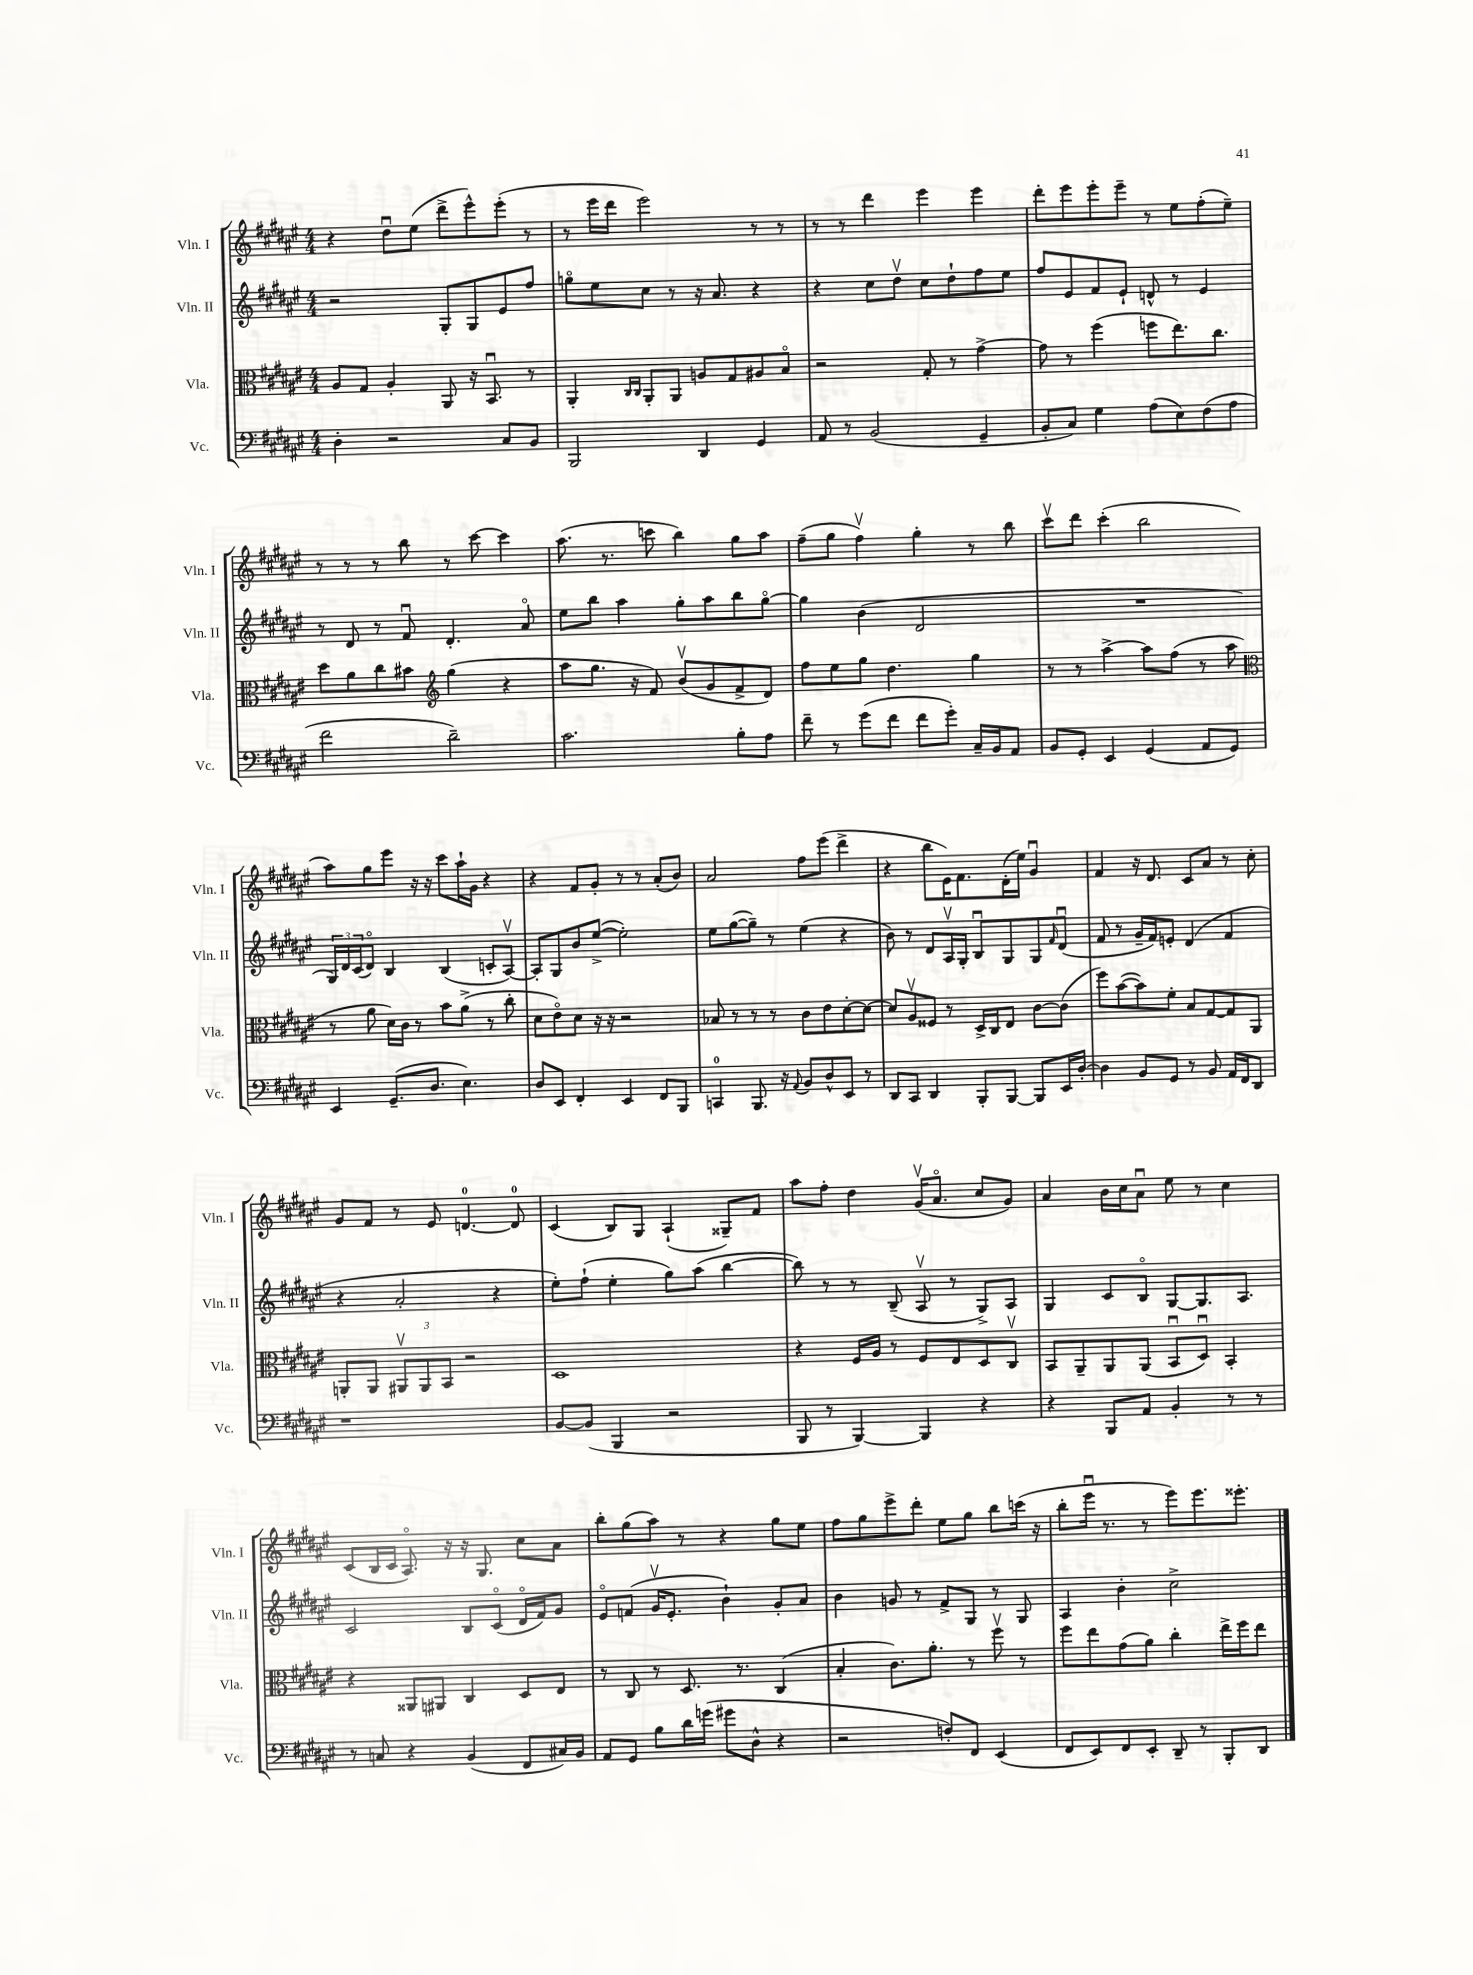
<<
\new StaffGroup <<
\new Staff = "s0" \with { instrumentName = "Vln. I" shortInstrumentName = "Vln. I" } {
    \clef treble \key fis \major \numericTimeSignature \time 4/4
    r4 dis''8\downbow eis''8( dis'''8-> eis'''8-^) eis'''8-.( r8 |
    r8 eis'''16 dis'''16 eis'''2) r8 r8 |
    r8 r8 dis'''4 eis'''4 eis'''4 |
    dis'''8-. eis'''8 eis'''8-. eis'''8-- r8 eis''8 fis''8-.( eis''8--) |
    r8 r8 r8 b''8 r8 cis'''8~ cis'''4 |
    ais''8.( r8. c'''8 b''4) gis''8 ais''8 |
    fis''8--( gis''8 fis''4\upbow) gis''4-. r8 b''8 |
    cis'''8\upbow dis'''8 cis'''4-.( b''2 |
    ais''8) gis''8 eis'''8 r16 r16 cis'''8 ais''16-! gis'16 r4 |
    r4 fis'8 gis'8-. r8 r8 ais'8-.( b'8) |
    ais'2 fis''8 eis'''8( dis'''4-> |
    r4 b''8 eis'16) fis'8. dis'16-.( eis''16) gis'4\downbow |
    fis'4 r16 dis'8. cis'8 ais'8 r8 cis''8-. |
    gis'8 fis'8 r8 eis'8 d'4.-0~ d'8-0 |
    cis'4( b8) gis8 ais4-!( gisis8--) fis'8 |
    ais''8 fis''8-. dis''4 gis'16\upbow( ais'8.\flageolet cis''8 gis'8) |
    ais'4 b'16 cis''16 ais'8\downbow eis''8 r8 cis''4 |
    cis'8( b16 cis'16 ais8.\flageolet) r16 r16 gis8. cis''8 ais'8 |
    b''8-. gis''8( ais''8) r8 r4 gis''8 eis''8 |
    fis''8 gis''8 eis'''8-> dis'''8-. eis''8 gis''8 b''8 c'''16( r16 |
    b''8-. eis'''16\downbow r8. r8 eis'''8) eis'''8. eisis'''8.-. \bar "|." |
}
\new Staff = "s1" \with { instrumentName = "Vln. II" shortInstrumentName = "Vln. II" } {
    \clef treble \key fis \major \numericTimeSignature \time 4/4
    r2 gis8-. gis8 eis'8 fis''8 |
    g''8\flageolet eis''8 cis''8 r8 r16 ais'8. r4 |
    r4 cis''8 dis''8\upbow cis''8 dis''8-! fis''8 eis''8 |
    fis''8 eis'8 fis'8 eis'8-! d'8-^ r8 eis'4 |
    r8 dis'8 r8 fis'8\downbow dis'4.-. ais'8\flageolet |
    eis''8 b''8 ais''4 gis''8-. ais''8 b''8 gis''8~\flageolet |
    gis''4 b'4( dis'2 |
    R1 |
    \tuplet 3/2 { gis16) dis'16 cis'16( } dis'8\flageolet) b4 b4( c'8-. ais8~\upbow) |
    ais8-. gis8 b'8 eis''8~->( eis''2-.) |
    eis''8 gis''8~( gis''8--) r8 eis''4( r4 |
    b'8) r8 dis'8 ais16\upbow gis16-. b8\downbow gis8 gis8 \grace { fis'16 } dis'8\downbow( |
    fis'8 r8 gis'16-- fis'16) e'8-. dis'4( fis'4 |
    r4 ais'2-. r4 |
    eis''8-.) fis''8-!( eis''4-. gis''8) ais''8( b''4~ |
    b''8) r8 r8 b8--( ais8\upbow r8 gis8->) ais8 |
    gis4 cis'8 b8\flageolet gis8~ gis8. ais8. |
    cis'2 b8 cis'8\flageolet( dis'16\flageolet fis'16) gis'8 |
    eis'8\flageolet f'8( gis'16\upbow eis'8.-. b'4-!) gis'8-. ais'8 |
    b'4 g'8 r8 fis'8-> gis8 r8 gis8 |
    ais4 b'4-. cis''2-> \bar "|." |
}
\new Staff = "s2" \with { instrumentName = "Vla." shortInstrumentName = "Vla." } {
    \clef alto \key fis \major \numericTimeSignature \time 4/4
    ais8 gis8 ais4-. ais,8 r16 b,8.\downbow r8 |
    ais,4-. \grace { cis16 cis16 } ais,8-. ais,8 a8 gis8 ais8 b8\flageolet |
    r2 gis8-. r8 gis'4~-> |
    gis'8 r8 fis''4( f''8 eis''8.) cis''8. |
    dis''8 ais'8 cis''8 bis'8 \clef treble gis''4( r4 |
    ais''8 gis''8. r16 fis'8) b'8\upbow( gis'8 fis'8-> dis'8) |
    fis''8 eis''8 gis''8 dis''4. gis''4 |
    r8 r8 ais''4~-> ais''8 fis''8( r8 ais''8 |
    \clef alto r8 ais'8 dis'16) cis'16 r8 b'8 ais'8->( r8 cis''8-. |
    dis'8 eis'8\flageolet) dis'8 r16 r16 r2 |
    bes8 r8 r8 r8 cis'8 eis'8 dis'8~-. dis'8~ |
    dis'8 ais8\upbow fisis8 r8 dis16-> cis16 eis8 cis'8~ cis'8( |
    fis''8) b'8~( b'8) fis'8-. b8 gis8~ gis8 ais,8 |
    a,8-. a,8 \tuplet 3/2 { ais,8\upbow ais,8 b,8 } r2 |
    dis1 |
    r4 fis16 ais16 r8 fis8 eis8 dis8 cis8\upbow |
    b,8 ais,8-- ais,8 ais,8( b,8\downbow dis8\downbow) b,4-. |
    r4 aisis,8 ais,8 cis4 dis8 eis8 |
    r8 cis8 r8 dis8. r8. cis4( |
    b4-. cis'8.) ais'8.-. r8 fis''8\upbow r8 |
    fis''8 eis''8 gis'8( ais'8) cis''4-. eis''16-> fis''16 eis''8 \bar "|." |
}
\new Staff = "s3" \with { instrumentName = "Vc." shortInstrumentName = "Vc." } {
    \clef bass \key fis \major \numericTimeSignature \time 4/4
    dis4-. r2 cis8 b,8 |
    b,,2 dis,4 gis,4 |
    ais,8 r8 b,2( gis,4-- |
    b,8-. cis8) gis4 ais8( eis8) fis8( ais8 |
    fis'2 dis'2--) |
    cis'2. b8-. ais8 |
    fis'8-- r8 gis'8( fis'8 fis'8 gis'8-.) cis16-- b,16 ais,8 |
    b,8 gis,8-. eis,4 gis,4( ais,8 gis,8) |
    eis,4 gis,8.--( dis8. eis4.) |
    dis8 eis,8 fis,4-. eis,4 fis,8 b,,8 |
    c,4-0 b,,8. r16 \appoggiatura { ais,8 } b,8 dis8-^ eis,8 r8 |
    dis,8 cis,8 dis,4 b,,8-. b,,8~ b,,8 eis,16 dis16~-. |
    dis4 b,8 gis,8 r8 b,8 ais,16 fis,16 dis,8 |
    r1 |
    b,8~ b,8( b,,4 r2 |
    b,,8 r8 b,,4~) b,,4 r4 |
    r4 b,,8 ais,8 b,4-. r8 r8 |
    r8 c8 r4 b,4( fis,8 cis16) b,16 |
    ais,8 gis,8 b8 dis'16 g'16( gis'8 dis8-^ r4 |
    r2 f8-.) fis,8 eis,4( |
    fis,8 eis,8) fis,8 eis,8-. dis,8-- r8 b,,8-. dis,8 \bar "|." |
}
>>
>>
\layout { \context { \Score \remove "Bar_number_engraver" } }
